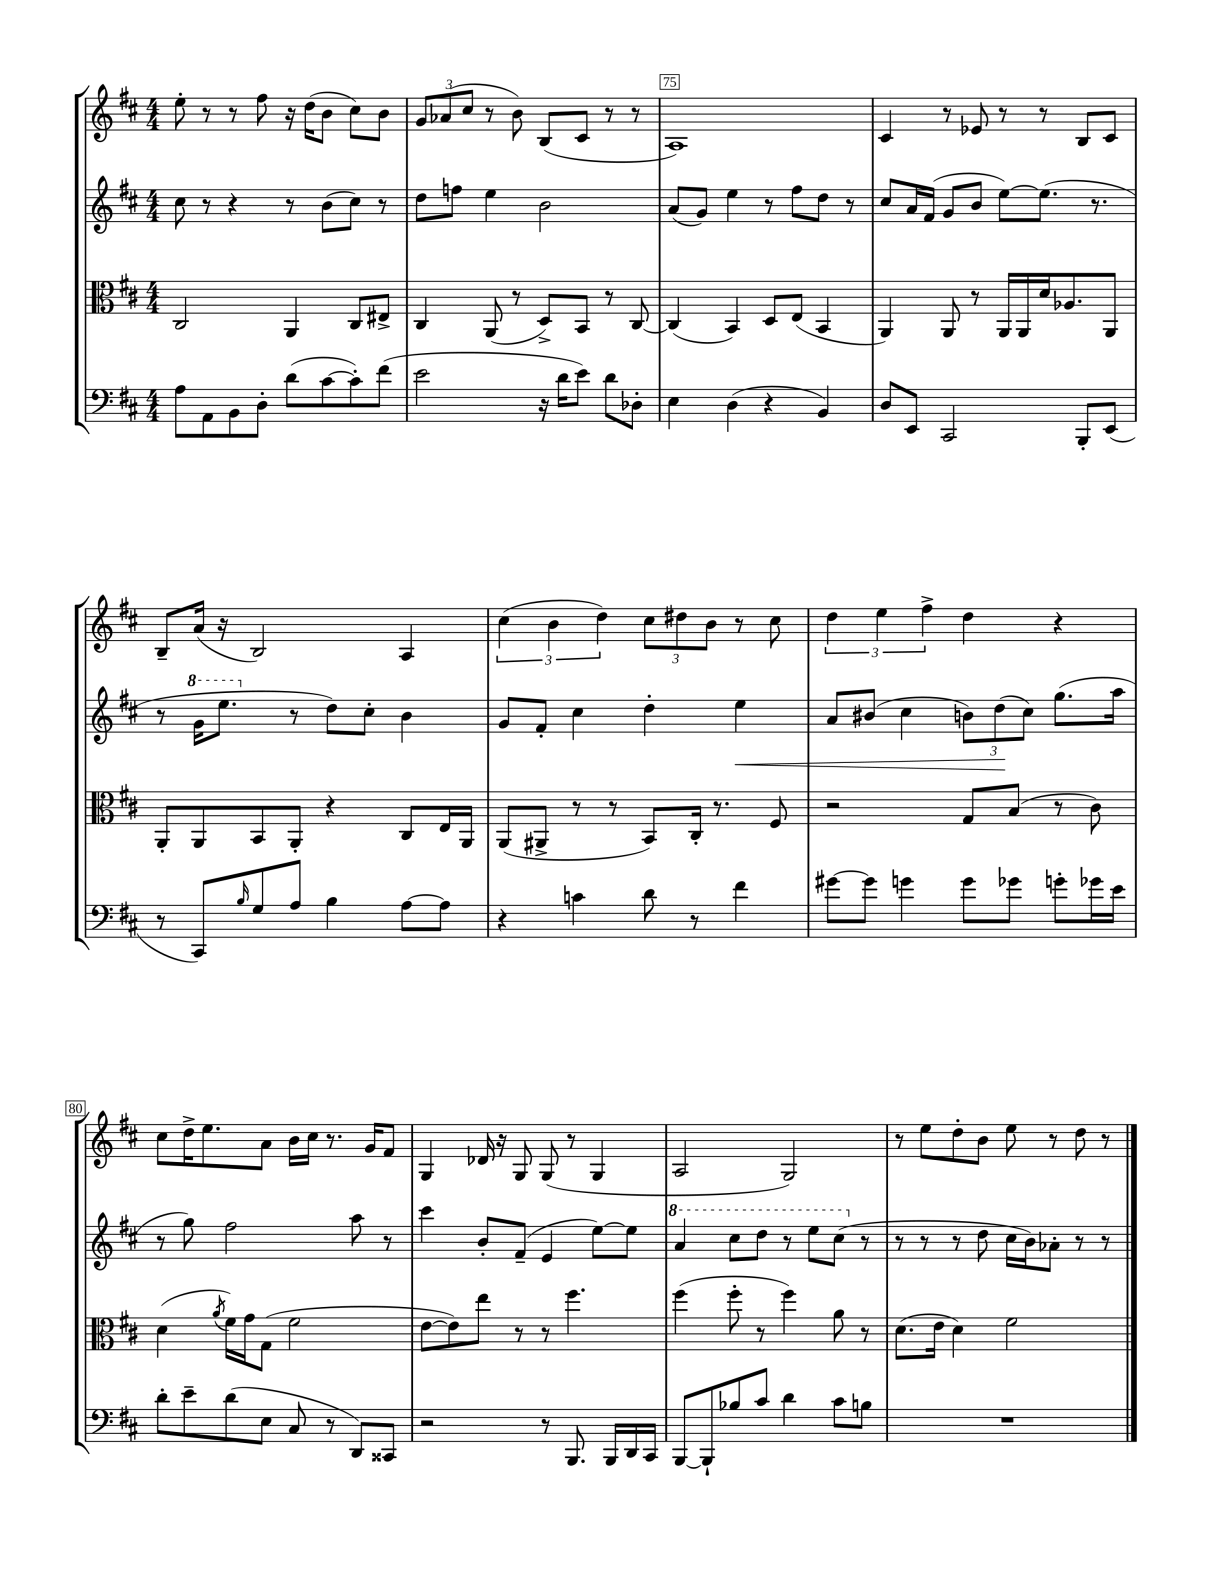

**kern	**kern	**kern	**kern
*staff4	*staff3	*staff2	*staff1
*clefF4	*clefC3	*clefG2	*clefG2
*k[f#c#]	*k[f#c#]	*k[f#c#]	*k[f#c#]
*M4/4	*M4/4	*M4/4	*M4/4
8A\L	2C#/	8cc#\	8ee'\
8AA\	.	8r	8r
8BB\	.	4r	8r
8D'\J	.	.	8ff#\
(8d\L	4AA/	8r	16r
.	.	.	(16dd\LK
[8c#\	.	(8b\L	8b\J
8c#'\])	8C#/L	8cc#\J)	8cc#\L)
(8f#\J	8E#^/J	8r	8b\J
=	=	=	=
2e\	4C#/	8dd\L	12g/L
.	.	.	(12a-/
.	.	8ff\J	.
.	.	.	12cc#/J
.	(8AA/	4ee\	8r
.	8r	.	8b\)
16r	8D^/L)	2b\	(8B/L
16d\LK	.	.	.
8e\J)	8BB/J	.	8c#/J
8d\L	8r	.	8r
8D-'\J	[8C#/	.	8r
=	=	=	=
4E\	(4C#/]	(8a/L	1A)
.	.	8g/J)	.
(4D\	4BB/)	4ee\	.
4r	8D/L	8r	.
.	(8E/J	8ff#\L	.
4BB/)	4BB/	8dd\J	.
.	.	8r	.
=	=	=	=
8D/L	4AA/)	8cc#/L	4c#/
8EE/J	.	16a/L	.
.	.	(16f#/JJ	.
2CC#/	8AA/	8g/L	8r
.	8r	8b/J	8e-/
.	16AA/LL	[8ee\L)	8r
.	16AA/	.	.
.	16d/J	(8.ee\]J	8r
.	8.A-/	.	.
8BBB'/L	.	.	8B/L
.	.	8.r	.
(8EE/J	8AA/J	.	8c#/J
=	=	=	=
8r	8AA'/L	8r	8B~/L
8CC#/L)	8AA/	16gg\LK	(16a/Jk
.	.	8.eee\J	16r
16qqB/	.	.	.
8G/	8BB/	.	2B/)
8A/J	8AA'/J	8r	.
4B\	4r	8dd\L)	.
.	.	8cc#'\J	.
[8A\L	8C#/L	4b\	4A/
8A\]J	16E/L	.	.
.	16AA/JJ	.	.
=	=	=	=
4r	(8AA/L	8g/L	(6cc#\
.	8AA#^/J	8f#'/J	.
.	.	.	6b\
4c\	8r	4cc#\	.
.	.	.	6dd\)
.	8r	.	.
8d\	8BB/L)	4dd'\	12cc#\L
.	.	.	12dd#\
8r	16C#'/Jk	.	.
.	.	.	12b\J
.	8.r	.	.
4f#\	.	4ee\	8r
.	8F#/	.	8cc#\
=	=	=	=
[8g#\L	2r	8a/L	6dd\
8g#\]J	.	(8b#/J	.
.	.	.	6ee\
4g\	.	4cc#\	.
.	.	.	6ff#^\
8g\L	8G/L	12b\L)	4dd\
.	.	(12dd\	.
8g-\J	(8B/J	.	.
.	.	12cc#\J)	.
8g'\L	8r	(8.gg\L	4r
16g-\L	8c#\)	.	.
16e\JJ	.	16aa\Jk	.
=	=	=	=
8d'\L	(4d\	8r	8cc#\L
8e~\	.	8gg\)	16dd^\K
.	.	.	8.ee\
.	8qa/	.	.
(8d\	16f#\LL)	2ff#\	.
.	16g\J	.	.
8E\J	(8G\J	.	8a\J
8C#/	2f#\	.	16b\LL
.	.	.	16cc#\JJ
8r	.	.	8.r
8DD/L)	.	8aa\	.
.	.	.	16g/LK
8CC##/J	.	8r	8f#/J
=	=	=	=
2r	[8e\L	4ccc#\	4G/
.	8e\])	.	.
.	8ee\J	8b'/L	16d-/
.	.	.	16r
.	8r	(8f#~/J	8G/
8r	8r	4e/	(8G/
8.BBB/	4.ff#\	.	8r
.	.	[8ee\L)	4G/
16BBB/LL	.	.	.
16DD/	.	8ee\]J	.
16CC#/JJ	.	.	.
=	=	=	=
[8BBB/L	(4ff#\	4aa/	2A/
8BBB`/]	.	.	.
8B-/	8ff#'\	8ccc#\L	.
8c#/J	8r	8ddd\J	.
4d\	4ff#\)	8r	2G/)
.	.	8eee\L	.
8c#\L	8a\	(8ccc#\J	.
8B\J	8r	8r	.
=	=	=	=
1r	(8.d\L	8r	8r
.	.	8r	8ee\L
.	16e\Jk	.	.
.	4d\)	8r	8dd'\
.	.	8dd\	8b\J
.	2f#\	16cc#\LL	8ee\
.	.	16b\J)	.
.	.	8a-'\J	8r
.	.	8r	8dd\
.	.	8r	8r
==	==	==	==
*-	*-	*-	*-
